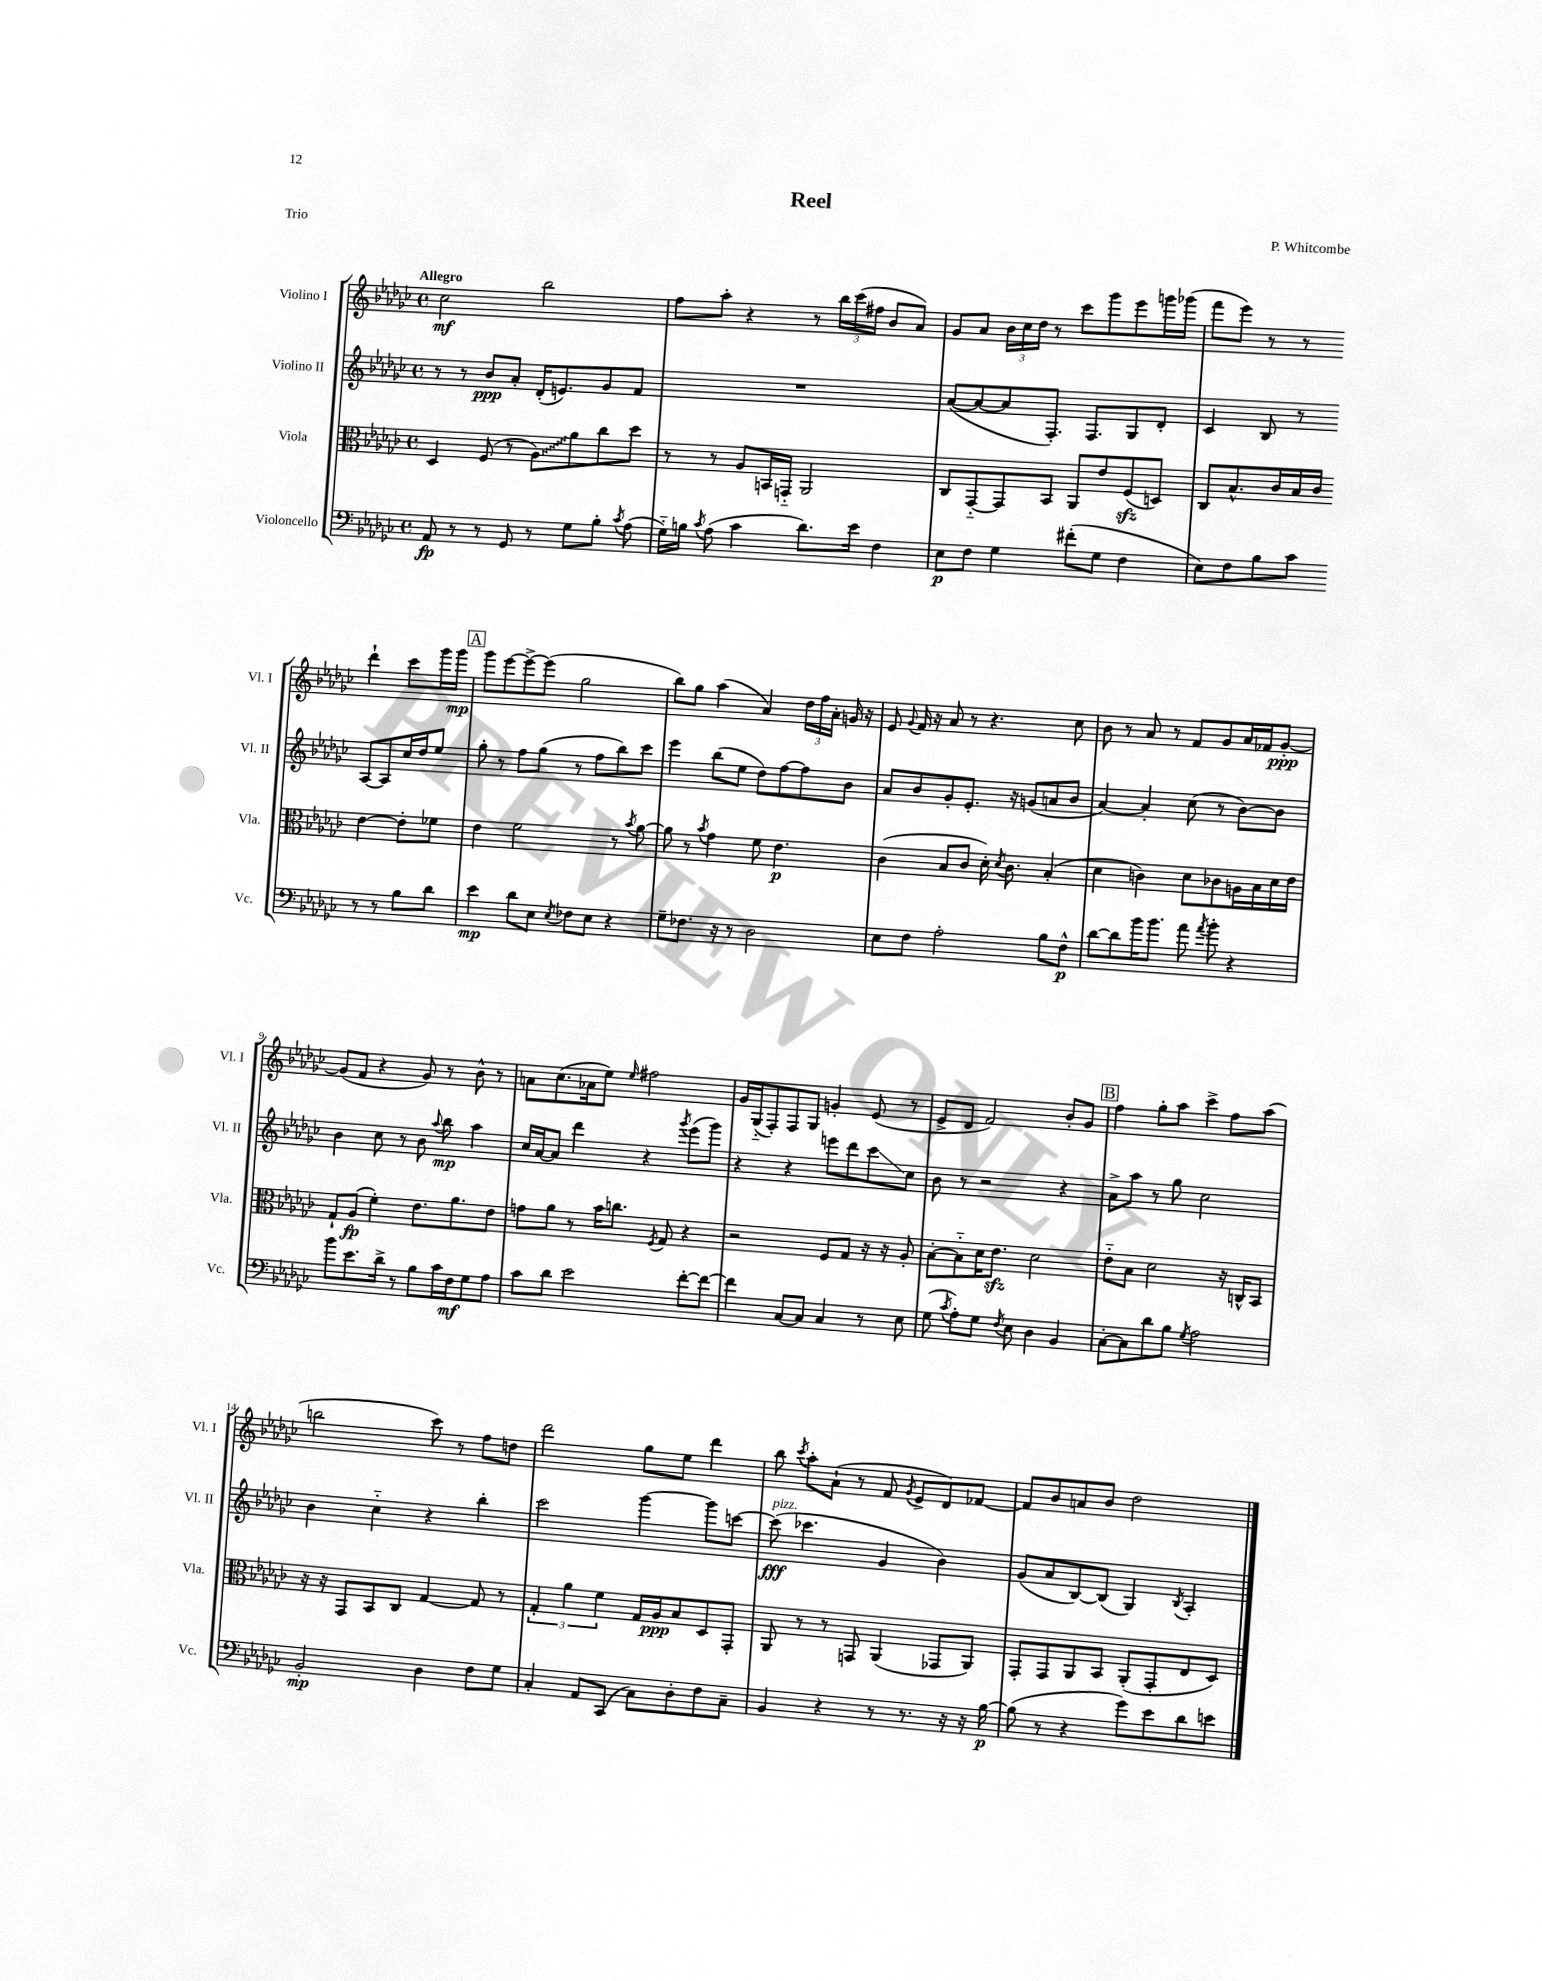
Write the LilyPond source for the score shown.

\header { title = "Reel" composer = "P. Whitcombe" piece = "Trio" }
<<
\new StaffGroup <<
\new Staff = "s0" \with { instrumentName = "Violino I" shortInstrumentName = "Vl. I" } {
    \clef treble \key ges \major \defaultTimeSignature \time 4/4 \tempo "Allegro"
    \autoBeamOff ces''2\mf bes''2 |
    f''8[ aes''8]-. r4 r8 \tuplet 3/2 { bes''16[ ces'''16( fis''16] } bes'8[ aes'8]) |
    ges'8[ aes'8] \tuplet 3/2 { bes'16[ ces''16 des''16] } r8 ces'''8[ ges'''8 ees'''8 g'''16 ges'''16]( |
    f'''8[ ees'''8]) r8 r8 des'''4-! ces'''8[ ges'''16 ges'''16]\mp |
    \mark \markup { \box "A" } ges'''8[ ees'''8~ ees'''8~-> ees'''8]( ges''2 |
    bes''8[) ges''8] aes''4( aes'4) \tuplet 3/2 { des''16[ f''16 aes'16]-. } g'16 r16 |
    ees'8 \appoggiatura { ges'8 } f'16 r16 aes'8 r8 r4. ces''8 |
    bes'8 r8 aes'8 r8 f'8[ ges'8 aes'16 fes'16 ges'8]~-.\ppp |
    ges'8[( f'8] r4 ges'8) r8 bes'8-^ r8 |
    a'8[ ces''8.( aes'16 ees''8]) \grace { ees''16 } fis''2 |
    ges'16[ ges16-_( f8-.) f8 ges8] g'4-. ees'8( r8 |
    ees'8[-> des'8] f'2) bes'8[-. ges'8] |
    \mark \markup { \box "B" } f''4 ges''8[-. aes''8] ces'''4-> f''8[ aes''8]( |
    b''2 ces'''8) r8 f''8[ d''8] |
    des'''2 ges''8[ ees''8] des'''4 |
    bes''8 \acciaccatura { ces'''8 } aes''8[-. aes'8]-!( r8 f'8 \acciaccatura { ges'8 } ees'8[-> des'8) fes'8]~ |
    fes'8[ bes'8 a'8 bes'8] des''2 \bar "|." |
}
\new Staff = "s1" \with { instrumentName = "Violino II" shortInstrumentName = "Vl. II" } {
    \clef treble \key ges \major \defaultTimeSignature \time 4/4
    \autoBeamOff r8 r8 bes'8[\ppp aes'8]-. des'16[-.( e'8.) ges'8 f'8] |
    R1 |
    aes'8[~( aes'8~ aes'8 f8.]-.) f8.[ ges8 des'8]-. |
    ces'4 bes8 r8 aes8[~ aes8 ces''16 des''16 ees''8] |
    \mark \markup { \box "A" } ges''8-. r8 f''8[ ges''8]( r8 f''8[ bes''8) ces'''8] |
    ees'''4 bes''8[( ees''8] des''8[) f''8~ f''8 bes'8] |
    aes'8[ bes'8 ges'8-. ees'8.]-. r16 g'8[( a'8 bes'8] |
    aes'4~) aes'4-. ces''8( r8 bes'8[~) bes'8] |
    bes'4 ces''8 r8 bes'8 \appoggiatura { aes''8 } bes''8\mp aes''4 |
    ces''16[ aes'16~ aes'8] des'''4 r4 \acciaccatura { ges'''8 } ees'''8[( ges'''8]) |
    r4 r4 e'''8[ des'''8 ces'''8\glissando ces''8] |
    bes'8 r8 r2 r4 |
    \mark \markup { \box "B" } aes'8[-> aes''8] r8 ges''8 ces''2 |
    bes'4 ces''4-_ r4 bes''4-. |
    ces'''2 ges'''4~ ges'''8[ c'''8]~ |
    c'''8\fff^\markup { \italic "pizz." }( ces'''4. ges'4 bes'4) |
    ges'8[( aes'8 bes8~) bes8]( ges4) \acciaccatura { bes8 } aes4-. \bar "|." |
}
\new Staff = "s2" \with { instrumentName = "Viola" shortInstrumentName = "Vla." } {
    \clef alto \key ges \major \defaultTimeSignature \time 4/4
    \autoBeamOff des4 f8( r8 \once \override Glissando.style = #'zigzag aes8[\glissando) aes'8 ces''8 des''8] |
    r8 r8 aes8[ b,16 g,16]-_ aes,2 |
    ces8[ ges,8~-_ ges,8 bes,8] aes,8[ ees'8 f8\sfz( d8]) |
    ces8[ bes8.-^ ces'16 bes16 ces'16] ees'4~ ees'8[-. fes'8] |
    \mark \markup { \box "A" } ees'4 f'2 r8 \acciaccatura { bes'8 } aes'8~ |
    aes'8 r8 \acciaccatura { bes'8 } ges'4 f'8 ees'4.\p |
    ces'4( bes8[ ces'8] des'16-.) \acciaccatura { des'8 } ces'8. bes4-.( |
    des'4 c'4) des'8[ ces'8 a16 bes16 des'16 ees'16] |
    ges8[-! aes8]\fp( f'4-.) ees'8.[ aes'8. ees'8] |
    g'8[ aes'8] r8 bes'16[ c''8.] \acciaccatura { f8 } ges8 r4 |
    r2 f8[ ges8] r16 r16 aes8-. |
    bes8[~-. bes8-_ des'16 ees'8.]\sfz des'2 |
    \mark \markup { \box "B" } ees'8[-_ bes8] des'2 r16 c16[-^ bes,8] |
    r16 r16 ges,8[ bes,8 ces8] ges4~ ges8 r8 |
    \tuplet 3/2 { ges4-. aes'4 f'4 } ges16[ aes16\ppp bes8 des8 ges,8]-. |
    aes,8 r8 r8 g,8 aes,4( ges,8[ aes,8]) |
    ges,8[-. ges,8 aes,8 bes,8] aes,8[-.( ges,8-. ees8 des8]) \bar "|." |
}
\new Staff = "s3" \with { instrumentName = "Violoncello" shortInstrumentName = "Vc." } {
    \clef bass \key ges \major \defaultTimeSignature \time 4/4
    \autoBeamOff aes,8\fp r8 r8 ges,8 r8 ges8[ bes8]-. \acciaccatura { ces'8 } aes8( |
    ges16[-_) b16] \acciaccatura { ces'8 } aes8( ces'4 des'8.[) ees'16] f4 |
    ees8[\p f8] ges4 fis'8[-.( ges8] f4 |
    ees8[) f8 bes8 ces'8] r8 r8 bes8[ des'8] |
    \mark \markup { \box "A" } ees'4\mp des'8[ ees8] \acciaccatura { ees8 } fes8[ ees8] r4 |
    ges8[-- fes8.] r16 r8 des2 |
    ees8[ f8] aes2-. bes8[ f8]-^\p |
    des'8[~ des'8 bes'16 bes'8.] aes'8 \acciaccatura { aes'8 } bes'8-. r4 |
    bes'8[ ees'8. des'16]-> r8 bes8[ ces'16 f16\mf ges8 aes8] |
    ces'8[ des'8] ees'2 f'8[~-. f'8]~ |
    f'4 ces8[~ ces8] ces4 r8 ees8 |
    ges8( \acciaccatura { ces'8 } aes8[-.) ges8] \acciaccatura { f8 } ees8 des4 bes,4 |
    \mark \markup { \box "B" } ces8[~-. ces8 des'8 bes8] \acciaccatura { ges8 } aes2 |
    bes,2-.\mp des4 f8[ ges8] |
    ces4-. aes,8[ ces,8]( ces8[) des8-. f8 ces8]-- |
    bes,4 r4 r8 r8. r16 r16 bes16~\p |
    bes8( r8 r4 ges'8[) ees'8 des'8 e'8] \bar "|." |
}
>>
>>
